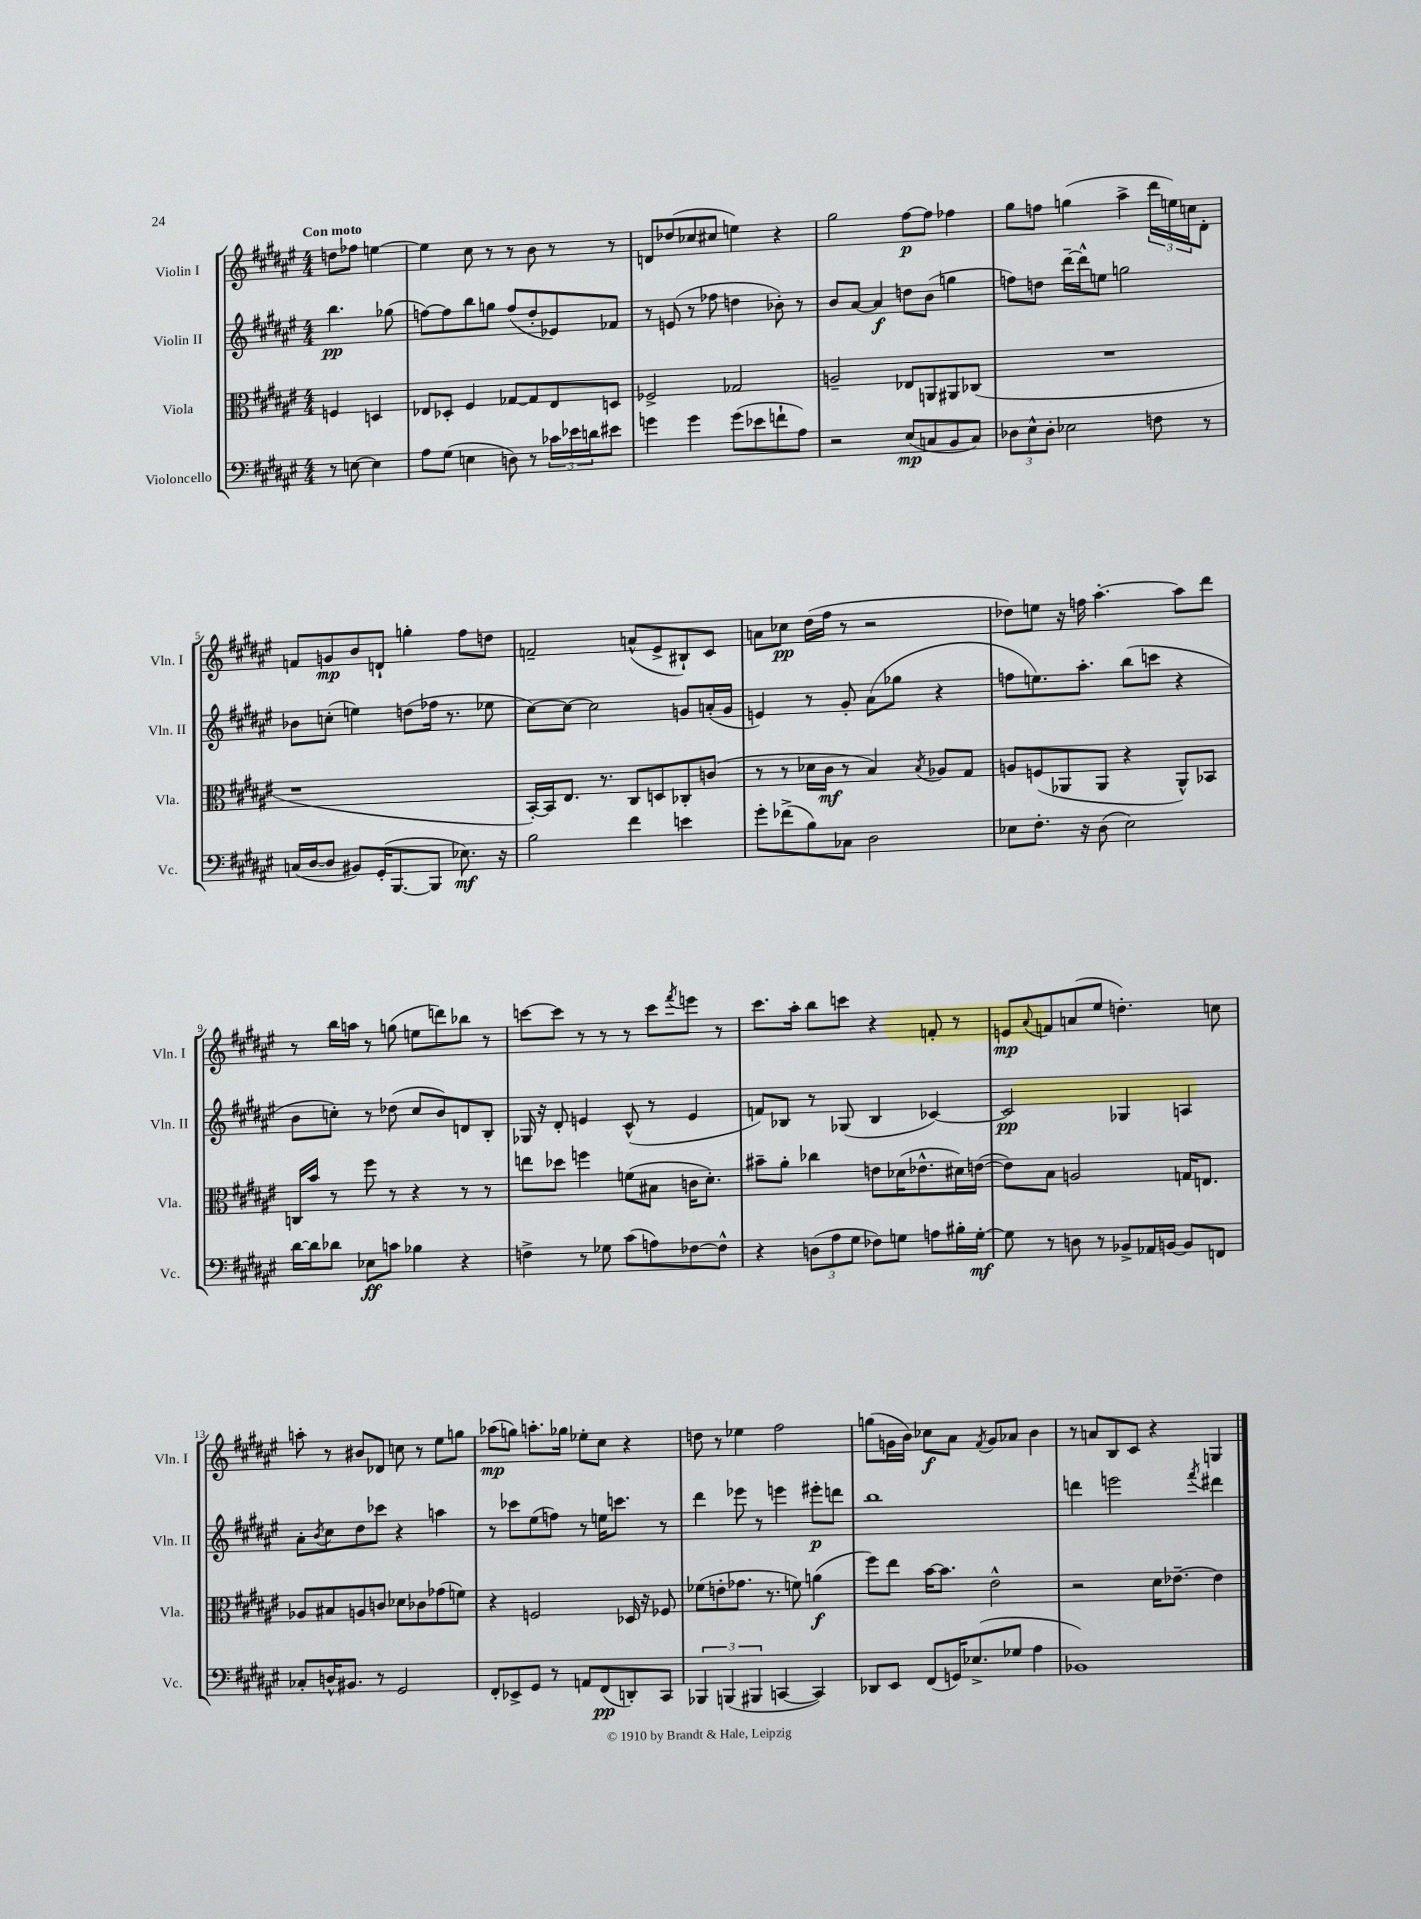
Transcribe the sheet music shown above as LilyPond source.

<<
\new StaffGroup <<
\new Staff = "s0" \with { instrumentName = "Violin I" shortInstrumentName = "Vln. I" } {
    \clef treble \key fis \major \numericTimeSignature \time 4/4 \partial 2 \tempo "Con moto"
    d''8 fes''8 e''4~ |
    e''4 cis''8 r8 r8 b'8 r8 r8 |
    d'8 des''8( ces''8 cis''8 e''4) r4 |
    gis''2 fis''8~\p fis''8 fes''4 |
    gis''8 f''8 g''4( ais''4-> \tuplet 3/2 { dis'''16 e''16) c''16 } dis'8-. |
    f'8 g'8\mp b'8 d'8-! g''4-. fis''8 d''8 |
    f'2-- a'8-^( eis'8-> bis8-!) cis'8 |
    a'8 ces''8\pp dis''16( fis''16 r8 r2 |
    des''8) e''8 r16 f''16 ais''4.~-. ais''8 dis'''8 |
    r8 b''16 a''16 r8 g''8( e''8 d'''8) bes''8 r8 |
    c'''8~ c'''8 r8 r8 r8 c'''8 \acciaccatura { fis'''8 } e'''8 r8 |
    cis'''8. ais''16-. b''8 c'''8 r4 f'8-. r8 |
    e'8\mp \appoggiatura { ais'8 } f'8 a'8( eis''8 d''4.-.) c''8 |
    a''8-. r8 bis'8 des'8 c''8 r8 eis''8 g''8 |
    aes''8\mp( g''8) a''8.-. ges''16 ees''8-. cis''8 r4 |
    d''8 r8 ees''4 fis''2 |
    g''8( g'16 b'16) ces''8\f ais'8 \acciaccatura { fis'8 } g'8 aes'8 b'4 |
    r8 a'8 b8 cis'8 r4 g4 \bar "|." |
}
\new Staff = "s1" \with { instrumentName = "Violin II" shortInstrumentName = "Vln. II" } {
    \clef treble \key fis \major \numericTimeSignature \time 4/4 \partial 2
    b''4.\pp ges''8( |
    f''8~) f''8 b''8 g''8 f''8( dis''8-. ees'8) fes'8 |
    r8 e'8( r8 fes''8 d''4 bes'8-.) r8 |
    b'8 ais'8~ ais'4\f d''8 b'8( g''4 |
    f''8) d''8 dis'''16~-- dis'''16-^ e''8 g''2 |
    bes'8 c''8-.( e''4) d''8( fes''16 r8. ees''8 |
    cis''8~) cis''8~ cis''2 g'8 a'16-.( g'16 |
    e'4) r8 gis'8-. ais'8( ges''8 r4 |
    f''8 e''8.) ais''8.-. b''8( c'''8 r4 |
    b'8 c''8-.) r8 des''8( c''8 b'8) d'8 b8-. |
    ges16 r16 dis'8-. e'4 cis'8-^( r8 e'4 |
    f'8) bes8 r8 ges8( bes4 ces'4~) |
    ces'2\pp ges4 a4 |
    ais'8-. \acciaccatura { b'8 } cis''8 dis''8 ces'''8 r4 a''4 |
    r8 ces'''8 eis''8( f''8) r8 e''16 c'''8. r8 |
    dis'''4 ees'''8 r8 e'''4 eis'''8-.\p d'''8 |
    b''1 |
    d'''4 e'''2 \acciaccatura { fis'''8 } dis'''4 \bar "|." |
}
\new Staff = "s2" \with { instrumentName = "Viola" shortInstrumentName = "Vla." } {
    \clef alto \key fis \major \numericTimeSignature \time 4/4 \partial 2
    f4 d4 |
    ees8 des8-. fis4 ges8~ ges8 ees8 d8 |
    fes2-> ges2 |
    a2-- ees8 a,8 ais,8 ces8( |
    R1 |
    r1 |
    b,16~-.) b,16 eis8. r8. cis8 d8 ces8-. c'8( |
    r8 r8 des'16 cis'16\mf r8 b4) \acciaccatura { b8 } aes8 gis8 |
    a8 f8( aes,8 aes,8 r4 aes,8-^) bes,8 |
    c16 b'16 r8 fis''8 r8 r4 r8 r8 |
    e''8 des''8 f''4 f'8( bis8 c'16 dis'8.-.) |
    bis'8-- ais'8-. ces''4 e'8 des'16( ees'8.-^ dis'16) e'16~( |
    e'8) b8 a2 g16 e8. |
    aes8 bis8 a8 c'8 des'8 ces'8 ges'8( f'8) |
    r4 f2 des16 r16 fes8 |
    fes'8( e'8-. ges'8. r8. f'8) a'4\f( |
    fis''8) eis''8 b'16~ b'8. eis'2-^ |
    r2 dis'16 ees'8.~-- ees'4 \bar "|." |
}
\new Staff = "s3" \with { instrumentName = "Violoncello" shortInstrumentName = "Vc." } {
    \clef bass \key fis \major \numericTimeSignature \time 4/4 \partial 2
    r8 e8~ e4 |
    ais8 gis8( e4 d8) r8 \tuplet 3/2 { ces'16 ees'16 d'16 } eis'8 |
    g'4 g'4 g'8( ees'8 f'8-! ais8) |
    r2 eis8\mp( c8 b,8 c8) |
    \tuplet 3/2 { des8 eis8-^ des8-. } ees2 f8 r8 |
    c16( dis16~ dis8 bis,8) gis,16-.( b,,8.~ b,,8 ees8.\mf) r16 |
    b2 fis'4 e'4 |
    gis'8-. fes'8->( b8) ces8 dis2 |
    ees8 fis8.-. r16 dis8( ees2) |
    dis'16~ dis'16 des'8 ees8\ff c'8 bes4 r4 |
    f4-> r8 ges8 cis'8( a8) fes8~ fes8-^ |
    r4 \tuplet 3/2 { d8( ais8 gis8 } fes8) g8 a8 bis16-. g16~-.\mf |
    g8 r8 d8 r8 bes,8-> aes,16 b,16~ b,8 f,8 |
    ces8-. d16-^ bis,8. r8 gis,2 |
    fis,8-. ees,8-> gis,8 r8 a,8 fis,8\pp( d,8-.) cis,8 |
    \tuplet 3/2 { bes,,4 b,,4( bis,,4 } c,4~ c,4) |
    des,8 eis,8 fis,8( g,16) ees8.->( ges8 ais4 |
    bes,1) \bar "|." |
}
>>
>>
